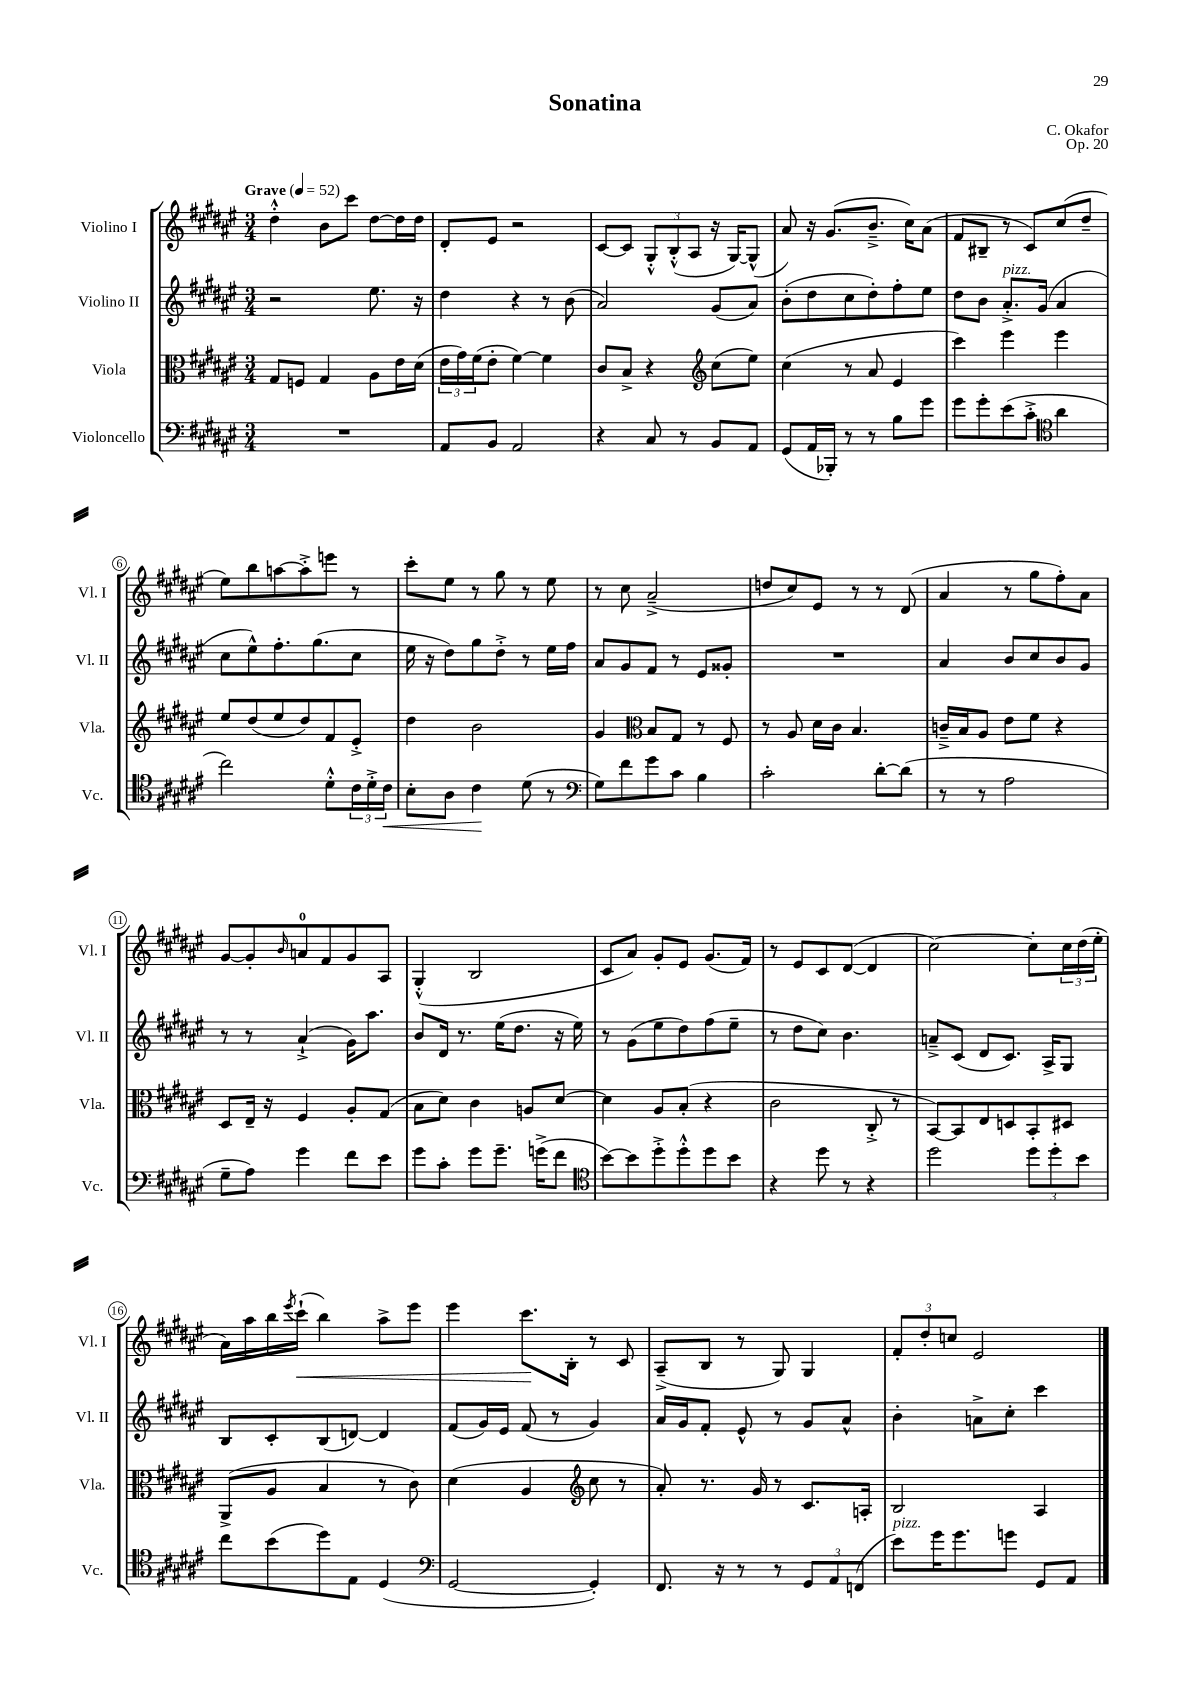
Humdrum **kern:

**kern	**kern	**kern	**kern
*staff4	*staff3	*staff2	*staff1
*clefF4	*clefC3	*clefG2	*clefG2
*k[f#c#g#d#a#e#]	*k[f#c#g#d#a#e#]	*k[f#c#g#d#a#e#]	*k[f#c#g#d#a#e#]
*M3/4	*M3/4	*M3/4	*M3/4
*MM52	*MM52	*MM52	*MM52
2.r	8G#	2r	4dd#'^^
.	8F	.	.
.	4G#	.	8b
.	.	.	8ccc#
.	8A#	8.ee#	[8dd#
.	16e#	.	16dd#]
.	(16d#	16r	16dd#
=	=	=	=
8AA#	24e#	4dd#	8d#'
.	24g#)	.	.
.	(24f#	.	.
8BB	8e#'	.	8e#
2AA#	[4f#)	4r	2r
.	4f#]	8r	.
.	.	(8b	.
=	=	=	=
4r	8c#	2a#)	[8c#
.	8B^	.	8c#]
8C#	4r	.	12G#'^^
.	.	.	(12B'^^
8r	.	.	.
.	.	.	12A#
*	*clefG2	*	*
8BB	(8cc#	(8g#	16r
.	.	.	[16G#)
8AA#	8ee#)	8a#)	(8G#^^]
=	=	=	=
(8GG#	(4cc#	(8b'	8a#)
16AA#	.	8dd#	16r
16BBB-')	.	.	(8.g#
8r	8r	8cc#	.
8r	8a#	8dd#')	8.b~^
8B	4e#	8ff#'	.
.	.	.	16cc#)
8g#	.	8ee#	(8a#
=	=	=	=
8g#	4ccc#)	8dd#	8f#
8g#'	.	8b	8B#~
(8e#	4eee#	8.a#'^	8r
8c#'^	.	.	8c#)
.	.	(16g#	.
*clefC4	*	*	*
4a#	4eee#	4a#	(8cc#
.	.	.	8dd#~
=	=	=	=
2cc#)	8ee#	8cc#	8ee#)
.	(8dd#	8ee#^^)	8bb
.	8ee#	8.ff#'	[8aa
.	8dd#)	.	8aa'^]
.	.	(8.gg#	.
8d#'^^	8f#	.	8eee
24c#	8e#'^	8cc#	8r
24d#'^	.	.	.
24c#	.	.	.
=	=	=	=
8B'	4dd#	16ee#	8ccc#'
.	.	16r	.
8A#	.	8dd#)	8ee#
4c#	2b	8gg#	8r
.	.	8dd#'^	8gg#
(8d#	.	8r	8r
8r	.	16ee#	8ee#
.	.	16ff#	.
=	=	=	=
*clefF4	*	*	*
8G#)	4g#	8a#	8r
8f#	.	8g#	8cc#
*	*clefC3	*	*
8g#	8B	8f#	(2a#~^
8c#	8G#	8r	.
4B	8r	8e#	.
.	8F#	8g##'	.
=	=	=	=
2c#'	8r	2.r	8dd
.	8A#	.	8cc#)
.	16d#	.	8e#
.	16c#	.	.
.	4.B	.	8r
[8d#'	.	.	8r
(8d#]	.	.	(8d#
=	=	=	=
8r	16c~^	4a#	4a#
.	16B	.	.
8r	8A#	.	.
2A#	8e#	8b	8r
.	8f#	8cc#	8gg#
.	4r	8b	8ff#')
.	.	8g#	8a#
=	=	=	=
8G#~	8D#	8r	[8g#
8A#)	16E#~	8r	8g#']
.	16r	.	.
.	.	.	16qqb
4g#	4F#	(4a#`^	8a
.	.	.	8f#
8f#	8A#'	16g#)	8g#
.	.	8.aa#	.
8e#	(8G#	.	8A#
=	=	=	=
8g#	8B	8b	(4G#'^^
8c#'	8d#)	16d#	.
.	.	8.r	.
8g#	4c#	.	2B
8.g#~	.	(16ee#	.
.	.	8.dd#	.
.	8A	.	.
(16g^	.	.	.
8f#	[8d#	16r	.
.	.	16ee#)	.
=	=	=	=
*clefC4	*	*	*
[8b)	4d#]	8r	8c#
8b]	.	(8g#	8a#)
8dd#'^	8A#	8ee#	8g#'
8dd#'^^	(8B'	8dd#)	8e#
8dd#	4r	(8ff#	(8.g#
8b	.	8ee#~	.
.	.	.	16f#)
=	=	=	=
4r	2c#	8r	8r
.	.	8dd#	8e#
8dd#	.	8cc#)	8c#
8r	.	4.b	([8d#
4r	8C#'^	.	4d#]
.	8r	.	.
=	=	=	=
2dd#	[8BB)	8a~^	[2cc#)
.	8BB]	(8c#	.
.	8E#	8d#	.
.	8D	8.c#)	.
12dd#	8BB'	.	8cc#']
.	.	16A#^	.
12dd#'	.	.	.
.	8D#	8G#	24cc#
12b	.	.	(24dd#
.	.	.	24ee#'
=	=	=	=
8cc#	(8AA#^	8B	16a#)
.	.	.	16aa#
(8b	8A#	8c#'	16bb
.	.	.	8qeee#
.	.	.	(16ccc#`
8dd#)	4B	(8B	4bb)
8E#	.	[8d)	.
(4D#	8r	4d]	8aa#^
.	8c#)	.	8eee#
=	=	=	=
*clefF4	*	*	*
[2GG#	(4d#	(8f#	4eee#
.	.	16g#)	.
.	.	16e#	.
.	4A#	(8f#	8.ccc#
.	.	8r	.
.	.	.	16B'
*	*clefG2	*	*
4GG#'])	8cc#	4g#)	8r
.	8r	.	8c#
=	=	=	=
8.FF#	8a#')	16a#	(8A#~^
.	.	16g#	.
.	8.r	8f#'	8B
16r	.	.	.
8r	.	8e#^^	8r
.	16g#	.	.
8r	8r	8r	8G#)
12GG#	8.c#	8g#	4G#
12AA#	.	.	.
.	.	8a#^^	.
(12FF	.	.	.
.	16A'	.	.
=	=	=	=
8e#)	2B	4b'	12f#'
.	.	.	12dd#'
16g#	.	.	.
.	.	.	12cc
8.g#	.	.	.
.	.	8a^	2e#
8g	.	8cc#'	.
8GG#	4A#	4ccc#	.
8AA#	.	.	.
==	==	==	==
*-	*-	*-	*-
